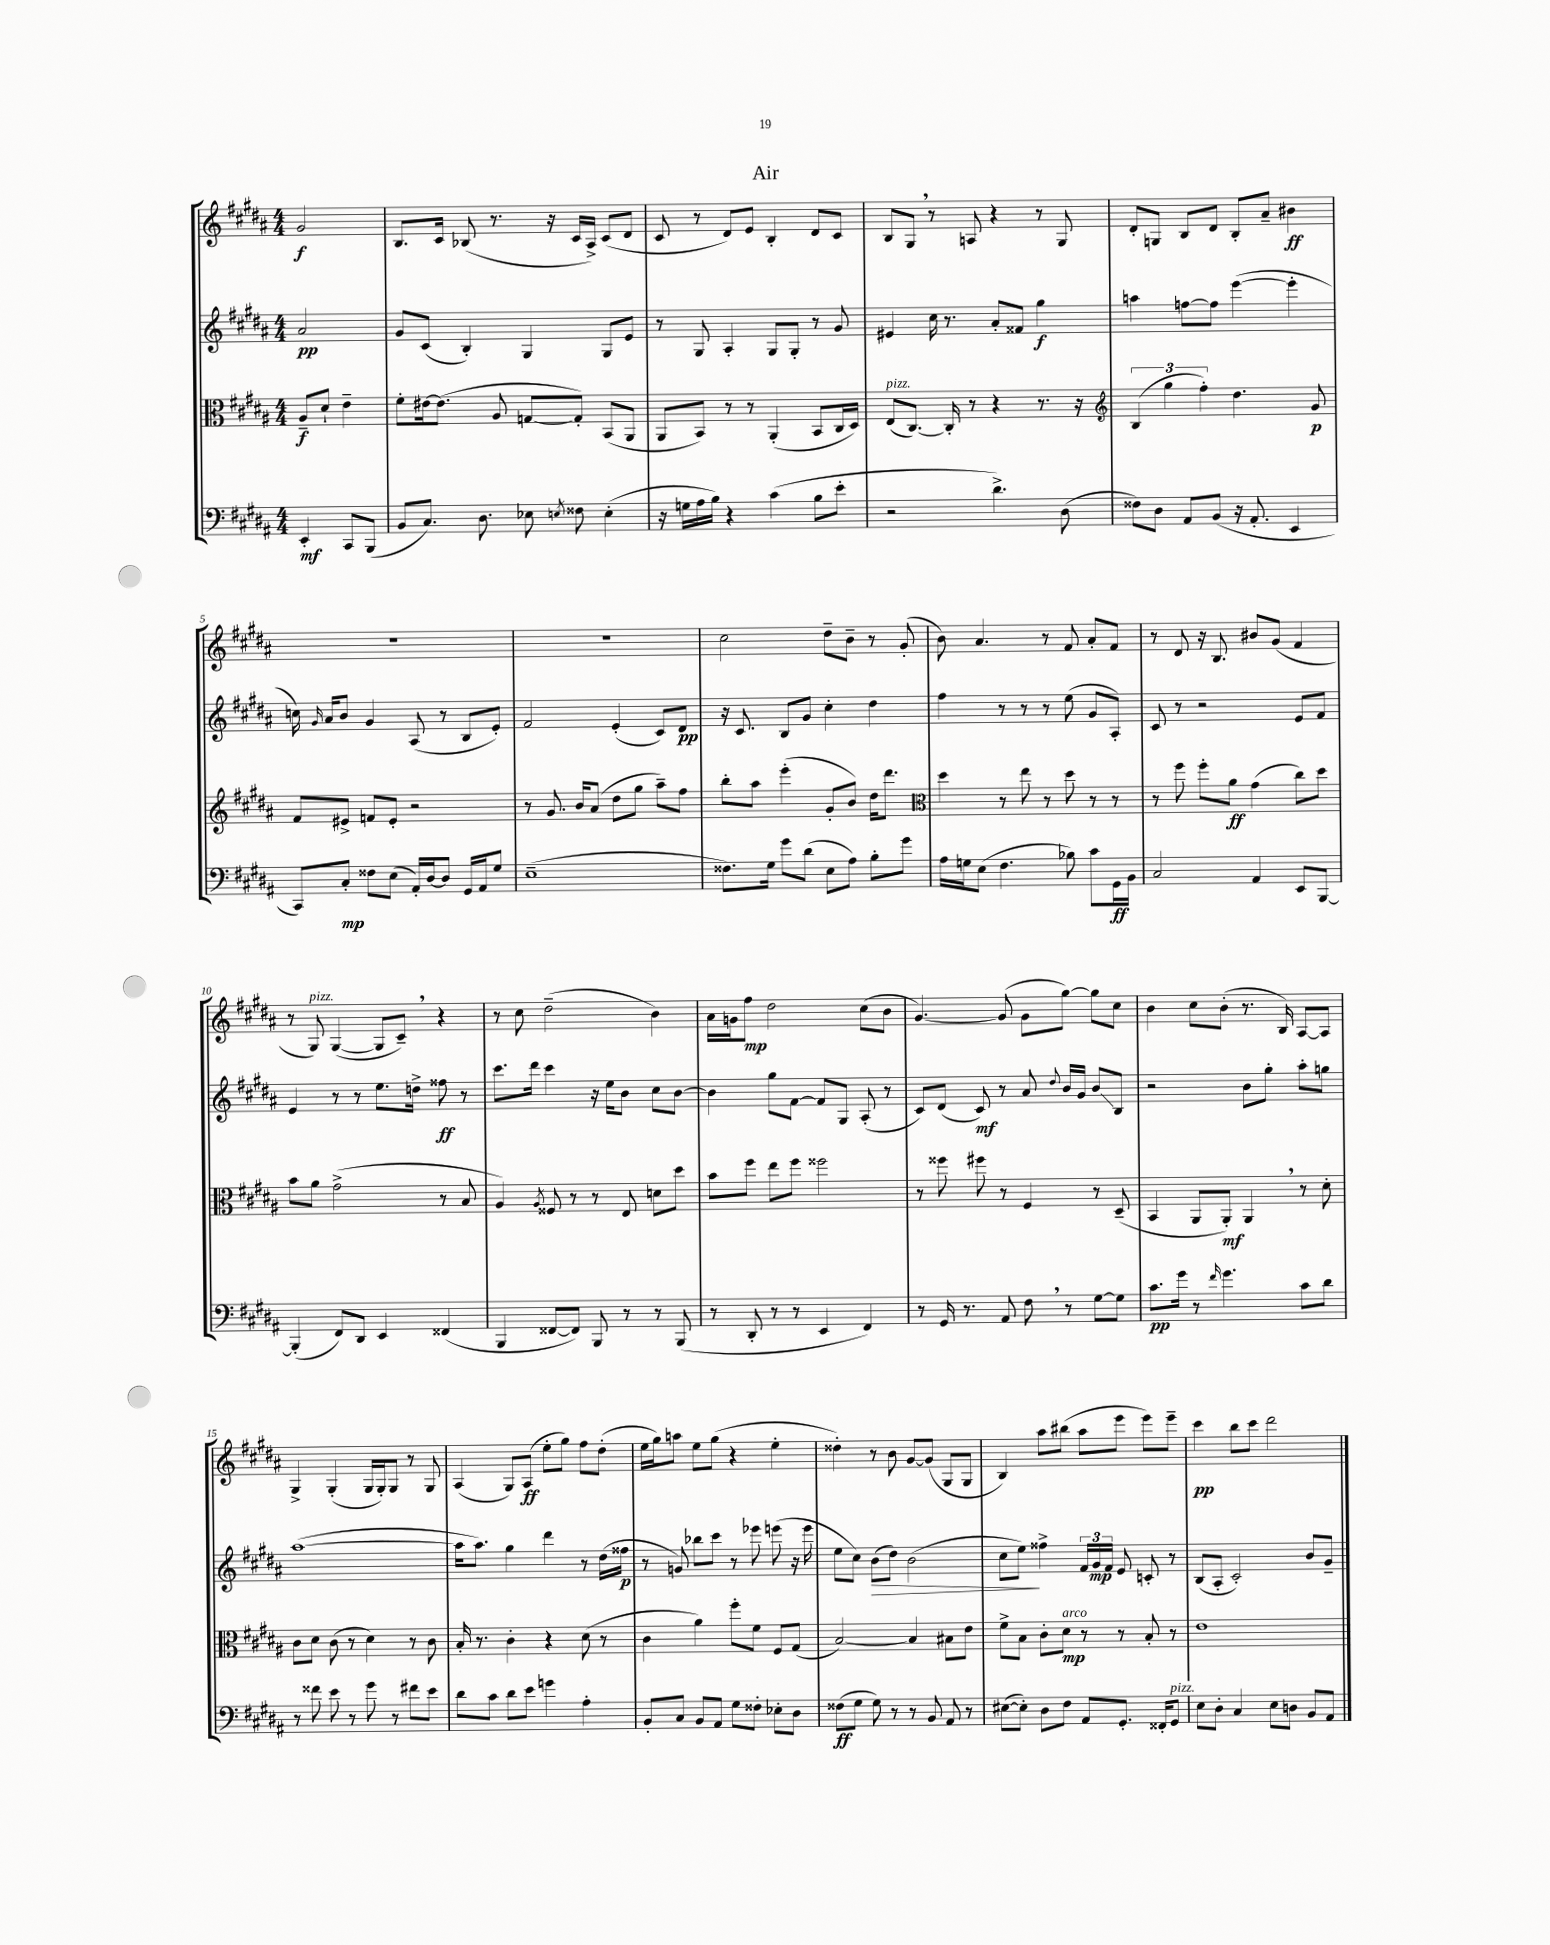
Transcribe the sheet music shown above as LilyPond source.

\header { title = "Air" }
<<
\new StaffGroup <<
\new Staff = "s0" {
    \clef treble \key b \major \numericTimeSignature \time 4/4 \partial 2
    \autoBeamOff gis'2\f |
    b8.[ cis'16] bes8( r8. r16 cis'16[ ais16]->) cis'8[( dis'8] |
    cis'8 r8 dis'8[) e'8] b4-. dis'8[ cis'8] |
    b8[ gis8] \breathe r8 a8 r4 r8 gis8 |
    dis'8[-. g8] b8[ dis'8] b8[-. ais'8]-- bis'4\ff |
    R1 |
    R1 |
    cis''2 dis''8[-- b'8]-- r8 gis'8-.( |
    b'8) ais'4. r8 fis'8 ais'8[-. fis'8] |
    r8 dis'8 r16 b8. bis'8[ gis'8]( fis'4 |
    r8 gis8^\markup { \italic "pizz." }) gis4~( gis8[ cis'8]--) \breathe r4 |
    r8 cis''8 dis''2--( b'4) |
    ais'16[ g'16 fis''8]\mp dis''2 cis''8[( b'8] |
    gis'4.~) gis'8( gis'8[ gis''8]~) gis''8[ cis''8] |
    b'4 cis''8[ b'8]-.( r8. b16) ais8[~ ais8] |
    gis4-> gis4-.( gis16[ gis16-.) gis8] r8 gis8 |
    ais4( gis8[) ais8]\ff( e''8[-. gis''8]) fis''8[ dis''8]-.( |
    e''16[ gis''16) a''8] e''8[ gis''8]( r4 e''4-. |
    disis''4-.) r8 b'8 gis'8[~ gis'8]( gis8[ gis8] |
    b4) ais''8[ bis''8]( ais''8[ e'''8] e'''8[) e'''8]-- |
    cis'''4\pp b''8[ cis'''8] dis'''2 \bar "|." |
}
\new Staff = "s1" {
    \clef treble \key b \major \numericTimeSignature \time 4/4 \partial 2
    \autoBeamOff ais'2\pp |
    gis'8[ cis'8]( b4-.) gis4 gis8[ e'8] |
    r8 gis8 ais4-. gis8[ gis8]-. r8 gis'8 |
    eis'4 cis''16 r8. ais'8[-. fisis'8] gis''4\f |
    a''4 f''8[~ f''8] e'''4~( e'''4-. |
    c''16) \grace { gis'16 } ais'16[ b'8] gis'4 ais8( r8 b8[ e'8]-.) |
    fis'2 e'4-.( cis'8[) dis'8]\pp |
    r16 cis'8. b8[ gis'8] cis''4-. dis''4 |
    fis''4 r8 r8 r8 e''8( gis'8[ ais8]-.) |
    cis'8 r8 r2 e'8[ fis'8] |
    e'4 r8 r8 e''8.[ d''16]-> fisis''8\ff r8 |
    cis'''8.[ dis'''16] cis'''4 r16 e''16[ b'8] cis''8[ b'8]~ |
    b'4 gis''8[ fis'8]~ fis'8[ gis8] ais8-.( r8 |
    cis'8[) dis'8]( cis'8\mf) r8 ais'8 \appoggiatura { dis''8 } b'16[ gis'16] b'8[\glissando b8] |
    r2 b'8[ gis''8]-. ais''8[-. g''8] |
    ais''1~( |
    ais''16[ ais''8.]) gis''4 dis'''4 r8 dis''16[( fisis''16]\p |
    r8 g'8) bes''8[ cis'''8] r8 ees'''8 e'''8( r16 e'''16 |
    e''8[ cis''8]) b'8[\>( dis''8]) b'2( |
    cis''8[ e''8]\!) fisis''4-> \tuplet 3/2 { fis'16[ gis'16\mp fis'16] } e'8 c'8-. r8 |
    b8[( ais8]-. cis'2-.) b'8[ gis'8]-- \bar "|." |
}
\new Staff = "s2" {
    \clef alto \key b \major \numericTimeSignature \time 4/4 \partial 2
    \autoBeamOff ais8[--\f dis'8]-! e'4-- |
    fis'8[-. eis'16~ eis'8.]( ais8 g8[~ g8]-.) b,8[( ais,8] |
    ais,8[ b,8]) r8 r8 ais,4-.( b,8[ cis16 dis16]) |
    e8[^\markup { \italic "pizz." }( cis8.]~) cis16-. r8 r4 r8. r16 |
    \clef treble \tuplet 3/2 { b4( gis''4 fis''4-.) } dis''4. gis'8\p |
    fis'8[ eis'8]-> f'8[ eis'8]-. r2 |
    r8 gis'8. b'16[ ais'8]( dis''8[ gis''8] ais''8[--) fis''8] |
    b''8[-. ais''8] e'''4-.( gis'8[-. b'8]) dis''16[ dis'''8.] |
    \clef alto dis''4 r8 e''8 r8 dis''8 r8 r8 |
    r8 fis''8 fis''8[-. ais'8]\ff gis'4( cis''8[) dis''8] |
    b'8[ ais'8] gis'2->( r8 b8 |
    ais4) \acciaccatura { ais8 } fisis8 r8 r8 e8 d'8[ dis''8] |
    b'8[ fis''8] e''8[ fis''8] fisis''2 |
    r8 fisis''8 fis''8 r8 fis4 r8 dis8--( |
    b,4 ais,8[ ais,8]-.\mf) ais,4 \breathe r8 dis'8-. |
    cis'8[ dis'8] cis'8( r8 dis'4) r8 cis'8 |
    b16-. r8. cis'4-. r4 dis'8( r8 |
    cis'4 ais'4) fis''8[-. fis'8] fis8[ gis8]( |
    b2~) b4 bis8[ e'8] |
    fis'8[-> b8] cis'8[-. dis'8]\mp^\markup { \italic "arco" } r8 r8 b8-. r8 |
    e'1 \bar "|." |
}
\new Staff = "s3" {
    \clef bass \key b \major \numericTimeSignature \time 4/4 \partial 2
    \autoBeamOff e,4-.\mf cis,8[ b,,8]( |
    b,8[ cis8.]) dis8. ees8 \acciaccatura { e8 } fisis8 e4-.( |
    r16 g16[ ais16 b16]) r4 cis'4( b8[ e'8]-. |
    r2 dis'4.->) dis8( |
    fisis8[) dis8] ais,8[ b,8]( r16 ais,8.-. e,4 |
    cis,8[) cis8]-.\mp fisis8[ e8]( ais,16[-.) dis16~ dis8] gis,16[ ais,16 gis8] |
    e1--( |
    fisis8.[) gis16] gis'8[ dis'8]( e8[ ais8]) b8[-. gis'8] |
    ais16[ g16 e8]( fis4. bes8) cis'8[ gis,16\ff b,16] |
    cis2 ais,4 e,8[ b,,8]~ |
    b,,4-.( fis,8[) dis,8] e,4 fisis,4( |
    b,,4 fisis,8[~ fisis,8]) b,,8 r8 r8 b,,8( |
    r8 dis,8-. r8 r8 e,4 fis,4) |
    r8 gis,16 r8. ais,8 fis8 \breathe r8 gis8[~ gis8] |
    cis'8.[\pp gis'16] r8 \grace { fis'16 } gis'4. cis'8[ dis'8] |
    r8 fisis'8 e'8 r8 gis'8 r8 fis'8[ e'8] |
    dis'8[ cis'8] dis'8[ e'8] g'4 ais4-. |
    b,8[-. cis8] b,8[ ais,8] gis8[ fisis8]-. ees8[-. dis8] |
    fisis8[\ff( gis8] gis8) r8 r8 b,8 ais,8 r8 |
    eis8[~( eis8]-.) dis8[ fis8] ais,8[ gis,8.]-. fisis,16[-. gis,8]^\markup { \italic "pizz." } |
    e8[ dis8]-. cis4 e8[ d8] b,8[ ais,8] \bar "|." |
}
>>
>>
